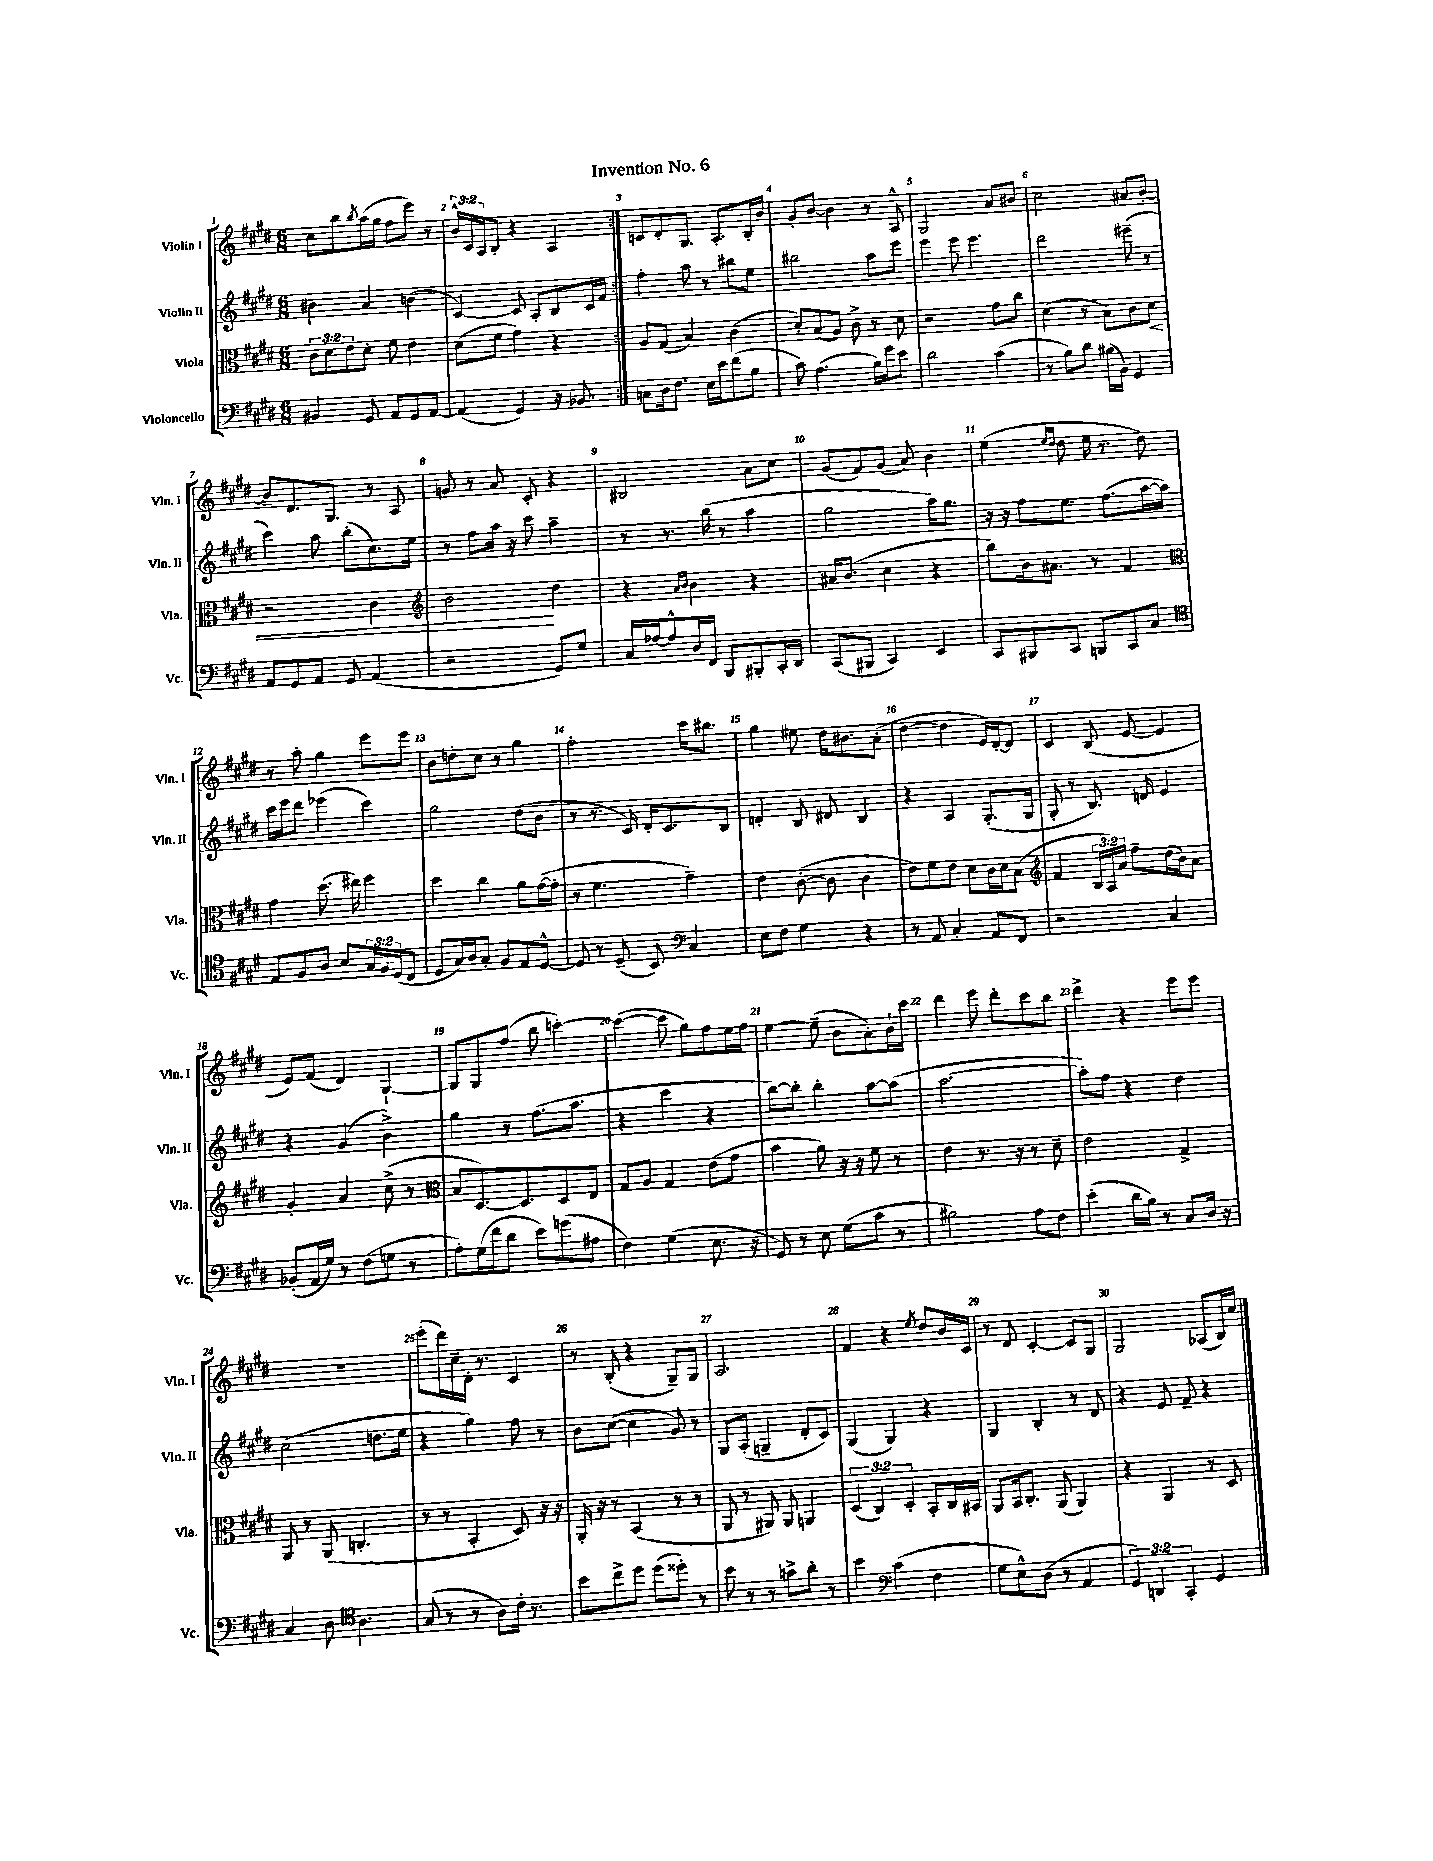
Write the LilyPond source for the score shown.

\header { title = "Invention No. 6" }
<<
\new StaffGroup <<
\new Staff = "s0" \with { instrumentName = "Violin I" shortInstrumentName = "Vln. I" } {
    \clef treble \key e \major \numericTimeSignature \time 6/8 \override Staff.TupletNumber.text = #tuplet-number::calc-fraction-text
    \repeat volta 2 { cis''8 b''8 \acciaccatura { b''8 } a''16( gis''16 fis''8 e'''8) r8 |
    \tuplet 3/2 { b'16-^ cis'16 a16 } b8-. r4 a4 | }
    c'8 dis'8-. gis8. a8.-. b16-. b'16 |
    gis'8-. b'8~ b'4 r8 a8-^ |
    gis2 a'8 bis'8 |
    cis''2 ais'8 b'8~-. |
    b'8-- dis'8. gis8. r8 a8 |
    g'8 r8 a'8 cis'8-. r4 |
    bis2 a'8 cis''8 |
    gis'8( fis'8) gis'8( a'8) b'4 |
    e''4( \grace { e''16 dis''16 } dis''8 e''16 r8. dis''8) |
    r8 a''8-. gis''4 e'''8 e'''8 |
    b'8 d''8-. cis''8 r8 gis''4 |
    fis''2-. cis'''16 bis''8. |
    gis''4 eis''8 dis''16 bis'8. a'8-.( |
    dis''4~ dis''4 e'16) dis'16~-. dis'8 |
    cis'4 b8( e'8~ e'4 |
    e'8) fis'8( dis'4) gis4~-! |
    gis8 gis8 fis''8( b''8 c'''4~-.) |
    c'''4~( c'''8 gis''8) fis''8 e''16 fis''16 |
    e''4~ e''8--( b'8 a'8-.) b'16-! cis'''16 |
    dis'''4 e'''8 dis'''8-. cis'''8 b''8 |
    dis'''4-> r4 e'''8 e'''8 |
    R2. |
    e'''8-.( dis'''16) cis''16-- dis'16-. r8. cis'4 |
    r8 b8-.( r4 gis8--) gis8 |
    a2. |
    fis'4 r4 \acciaccatura { e''8 } dis''8 b'16 cis'16 |
    r8 dis'8 cis'4~-. cis'8 gis8 |
    gis2 aes8( b16) cis''16 \bar "|." |
}
\new Staff = "s1" \with { instrumentName = "Violin II" shortInstrumentName = "Vln. II" } {
    \clef treble \key e \major \numericTimeSignature \time 6/8
    \repeat volta 2 { bis'4 a'4 b'4( |
    cis'4~) cis'8 a8-. b8 cis'16 fis'16 | }
    fis''4-. a''8 r8 bis''8 e''8 |
    bis''2 a''8 e'''8 |
    e'''4 e'''8 e'''4. |
    dis'''2 eis'''8--( r8 |
    cis'''4) a''8 b''8-.( cis''8.) e''16 |
    r8 fis''8 a''16 r16 cis'''8 a''4-- |
    r8 r8. b''16( r8 a''4 |
    gis''2 a''16) gis''8. |
    r16 r16 fis''8 e''8. fis''8.( a''16~ a''16) |
    cis'''16 e'''16 dis'''8 ees'''4( cis'''4) |
    gis''2 dis''8( b'8 |
    r8 r8. cis'16) dis'16-. cis'8. b8 |
    d'4-. b8 dis'8 b4 |
    r4 a4 gis8.-.( gis16 |
    gis8-. r8 b8.) d'16 e'4 |
    r4 gis'4( b'4->) |
    gis''4 r8 fis''8.( a''8. |
    r4 cis'''4 r4 |
    b''8~) b''8-. b''4-. a''8~ a''8( |
    a''2.~ |
    a''8-.) fis''8 r4 dis''4 |
    cis''2( d''8. e''16 |
    r4 gis''4) fis''8 r8 |
    b'8 cis''8~( cis''4 gis'8) r8 |
    gis8 a8-.( g4-- dis'8-. cis'8) |
    gis4( gis4) r4 |
    gis4 b4-. r8 dis'8 |
    r4 e'8 fis'8-- r4 \bar "|." |
}
\new Staff = "s2" \with { instrumentName = "Viola" shortInstrumentName = "Vla." } {
    \clef alto \key e \major \numericTimeSignature \time 6/8 \override Staff.TupletNumber.text = #tuplet-number::calc-fraction-text
    \repeat volta 2 { \tuplet 3/2 { cis'8 dis'8 e'8 } dis'8-. fis'8 e'4 |
    dis'8( fis'8 gis'4) r4 | }
    a8 gis8( b4) cis'4( |
    dis'8-.) b8( a8) cis'8-> r8 dis'8 |
    r2 gis'8 cis''8 |
    dis'4( r8 b8) cis'8 dis'8\< |
    r2 cis'4 |
    \clef treble b'2\! dis''4 |
    r4 \grace { a'16 b'16 } b'4 r4 |
    ais'16 b'8.( cis''4 r4 |
    b''8) b'16 ais'8. r8 fis'4 |
    \clef alto gis'4 dis''8.( eis''16) fis''4 |
    dis''4 cis''4 a'8 gis'16~( gis'16-. |
    r8 fis'4. gis'4--) |
    e'4 cis'8~-.( cis'8 cis'4 |
    e'8) fis'8 e'8 dis'8 cis'16 dis'16 b8( |
    \clef treble fis'4 \tuplet 3/2 { b16 a16) a'16 } fis''8-- dis''16( b'16) a'8 |
    gis'4-. a'4 cis''8->( r8 |
    \clef alto b8 dis8.~) dis8. dis8 e8 |
    gis8 a8 gis4 e'8( gis'8 |
    b'4 a'8) r16 r16 fis'8 r8 |
    e'4 r8. r16 r8 dis'8-- |
    e'2 gis4-> |
    a,8 r8 a,8( c4.-. |
    r8 r8 b,4-. dis8) r16 r16 |
    a,16-. r16 r8 b,4( r8 r8 |
    a,8 r8 ais,8) ais,8 a,4 |
    \tuplet 3/2 { dis4( cis4) dis4-. } b,8-. cis16 bis,16 |
    a,8 b,16 cis8.-. a,8( a,4) |
    r4 a,4 r8 dis8 \bar "|." |
}
\new Staff = "s3" \with { instrumentName = "Violoncello" shortInstrumentName = "Vc." } {
    \clef bass \key e \major \numericTimeSignature \time 6/8 \override Staff.TupletNumber.text = #tuplet-number::calc-fraction-text
    \repeat volta 2 { bis,4 gis,8 a,8 gis,8 a,8~ |
    a,4( gis,4) r16 bes,8. | }
    c8 dis16 fis8. e16 e'16 fis'8( b8 |
    cis'8) a4.( b16) gis'16 e'8 |
    dis'2 cis'4( |
    r8 b8) dis'8 bis16( b,16) gis,4 |
    a,8 gis,8 a,8 gis,8 a,4( |
    r2 gis,8) gis8 |
    cis16 aes16~ aes8-^ dis16 fis,16 b,,8 bis,,8-. cis,16-. dis,16 |
    cis,8( bis,,8 cis,4) e,4 |
    cis,8 bis,,8 cis,8 b,,8 cis,8 cis8 |
    \clef tenor e8 fis8 a8 b8 \tuplet 3/2 { gis16 fis16 dis16( } cis8 |
    dis8 gis16) a16 gis8-. fis8 e8 dis8~-^ |
    dis8 r8 dis8--( b,8) \clef bass cis4 |
    e8 fis8 gis4 r4 |
    r8 a,8 cis4-. a,8 fis,8 |
    r2 cis4 |
    bes,8-.( a,16 gis16) r8 fis8( g8 r8 |
    a8-.) gis16( fis'16 dis'8 e'8) g'8( ais8 |
    fis4) gis4( e8. r16 |
    gis,8) r8 e8 gis8( cis'8 r8 |
    bis2) a8 fis8 |
    e'4-.( dis'16 b16) r8 cis8 dis16 r16 |
    cis4 dis8 \clef tenor a4. |
    gis8( r8 r8 a8) cis'16-. r8. |
    b'8 cis''8-> dis''8 dis''8( disis''8-.) r8 |
    b'8 r8 r8 g'8-> a'8-. r8 |
    b'4 \clef bass cis'4( fis4 |
    gis8 e8-^) dis8( r8 a,4 |
    \tuplet 3/2 { gis,4) d,4 cis,4-. } gis,4 \bar "|." |
}
>>
>>
\layout { \context { \Score \override BarNumber.break-visibility = ##(#f #t #t) barNumberVisibility = #all-bar-numbers-visible } }
